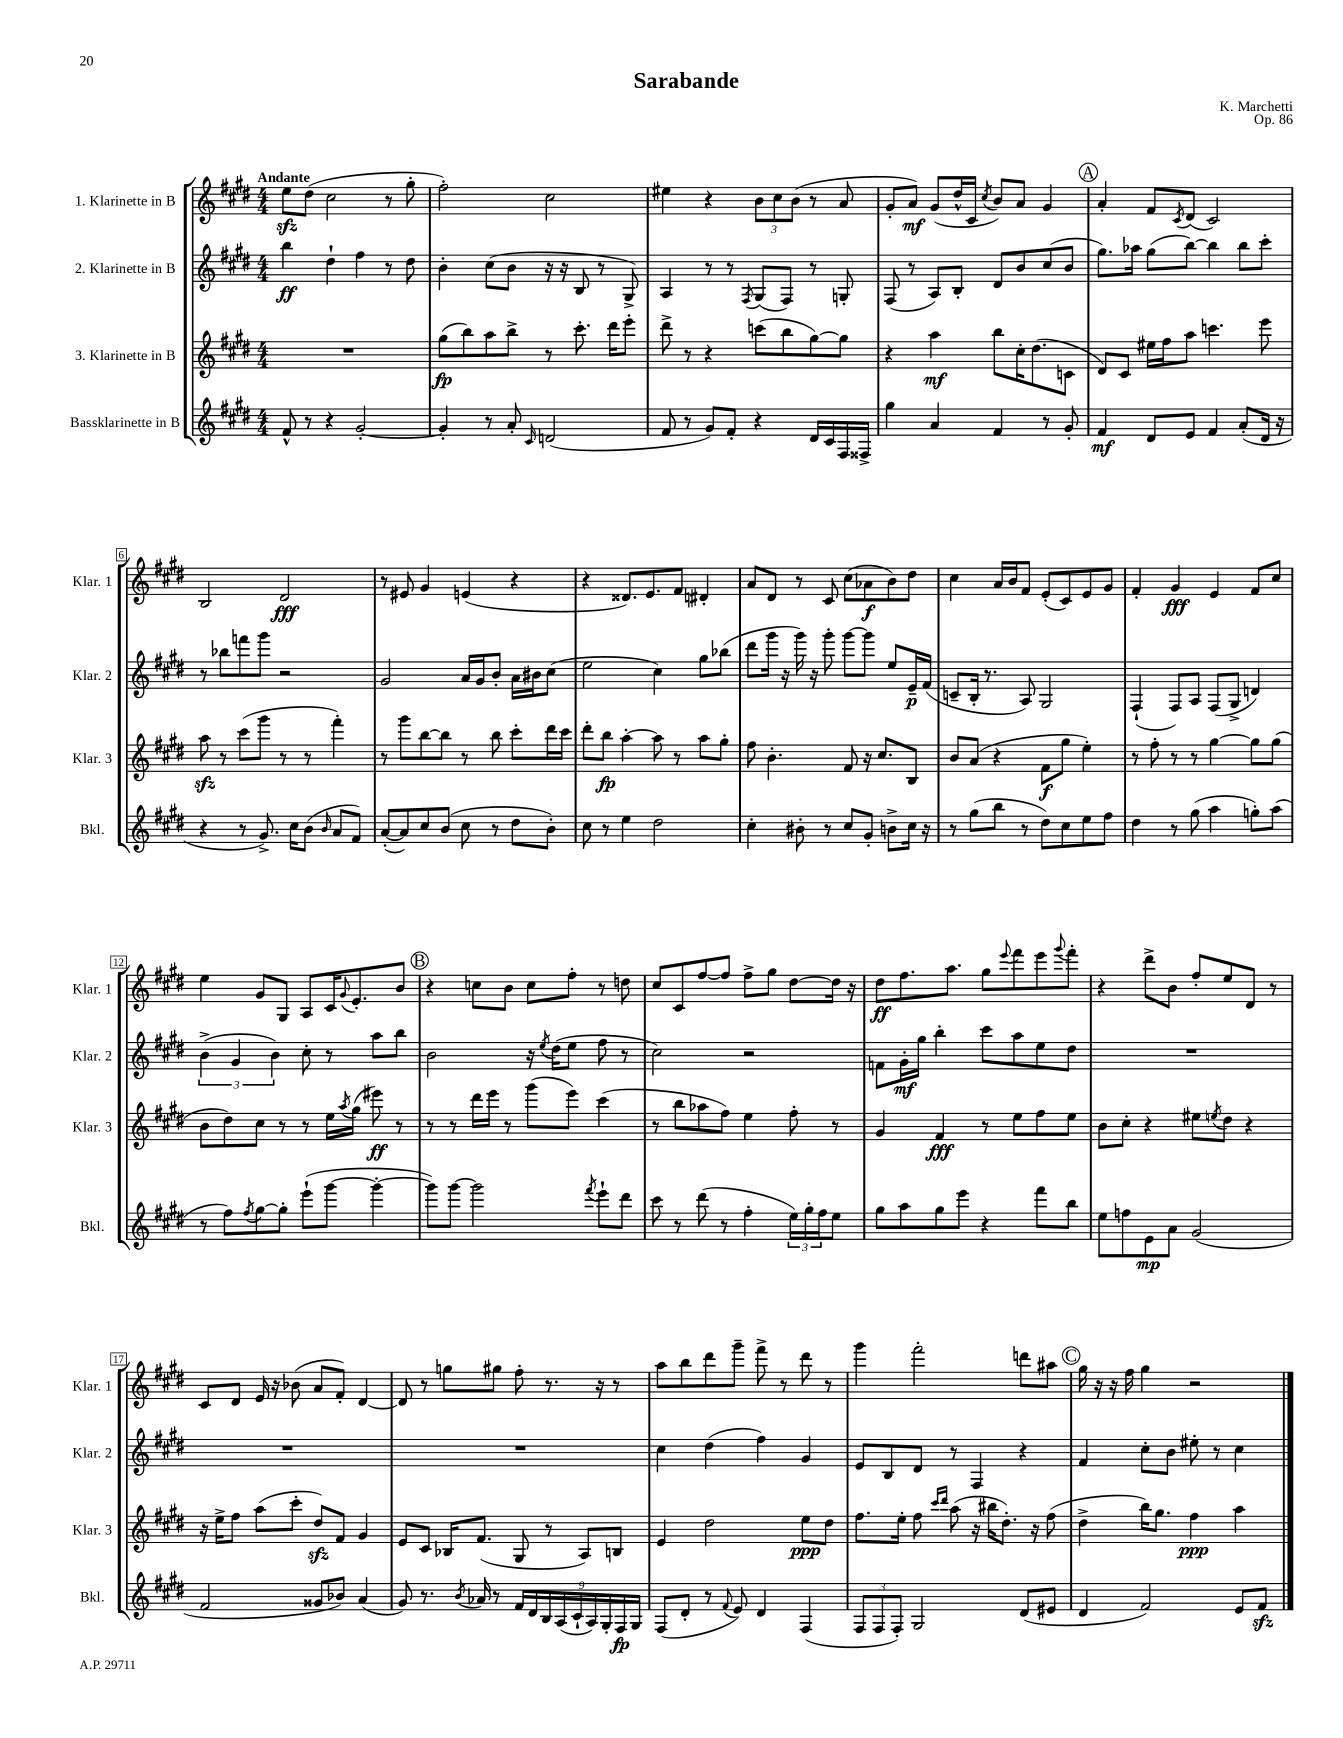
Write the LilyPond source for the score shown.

\header { title = "Sarabande" composer = "K. Marchetti" opus = "Op. 86" }
<<
\new StaffGroup <<
\new Staff = "s0" \with { instrumentName = "1. Klarinette in B" shortInstrumentName = "Klar. 1" } {
    \clef treble \key e \major \numericTimeSignature \time 4/4 \tempo "Andante"
    e''8\sfz dis''8( cis''2 r8 gis''8-. |
    fis''2-.) cis''2 |
    eis''4 r4 \tuplet 3/2 { b'8 cis''8 b'8( } r8 a'8 |
    gis'8-. a'8\mf) gis'8( dis''16-^ cis'16 \acciaccatura { cis''8 } b'8) a'8 gis'4 |
    \mark \markup { \circle "A" } a'4-. fis'8 \acciaccatura { cis'8 } dis'8( cis'2) |
    b2 dis'2\fff |
    r8 eis'8 gis'4 e'4( r4 |
    r4 disis'8.) e'8. fis'8 dis'4-. |
    a'8 dis'8 r8 cis'8 cis''8( aes'8\f b'8) dis''8 |
    cis''4 a'16 b'16 fis'8 e'8-.( cis'8) e'8 gis'8 |
    fis'4-. gis'4\fff e'4 fis'8 cis''8 |
    e''4 gis'8 gis8 a8 cis'16 \appoggiatura { gis'8 } e'8.-. b'8 |
    \mark \markup { \circle "B" } r4 c''8 b'8 c''8 fis''8-. r8 d''8 |
    cis''8 cis'8 fis''8~ fis''8 fis''8-> gis''8 dis''8~ dis''16 r16 |
    dis''8\ff fis''8. a''8. gis''8 \appoggiatura { e'''8 } fis'''8 e'''8 \appoggiatura { gis'''8 } fis'''8-. |
    r4 dis'''8-> b'8 fis''8-. e''8 dis'8 r8 |
    cis'8 dis'8 e'16 r16 bes'8( a'8 fis'8-.) dis'4~ |
    dis'8 r8 g''8 gis''8 fis''8-. r8. r16 r8 |
    a''8 b''8 dis'''8 gis'''8-- fis'''8-> r8 dis'''8 r8 |
    gis'''4 fis'''2-. d'''8 ais''8 |
    \mark \markup { \circle "C" } gis''16 r16 r16 fis''16 gis''4 r2 \bar "|." |
}
\new Staff = "s1" \with { instrumentName = "2. Klarinette in B" shortInstrumentName = "Klar. 2" } {
    \clef treble \key e \major \numericTimeSignature \time 4/4
    b''4\ff dis''4-! fis''4 r8 dis''8 |
    b'4-. cis''8( b'8 r16 r16 b8 r8 gis8->) |
    a4 r8 r8 \acciaccatura { fis8 } gis8( fis8) r8 g8-. |
    fis8( r8 a8) b8-. dis'8 b'8 cis''8( b'8 |
    \mark \markup { \circle "A" } gis''8.) aes''16 gis''8( b''8~) b''4 b''8 cis'''8-. |
    r8 bes''8 f'''8 gis'''8 r2 |
    gis'2 a'16 gis'16 b'8-. a'16 bis'16 cis''8( |
    e''2 cis''4) gis''8 bes''8( |
    dis'''8 gis'''16 r16 gis'''16) r16 gis'''8-. gis'''8~ gis'''8 e''8 e'16--\p fis'16( |
    c'8-- b16-. r8. a8) gis2 |
    fis4-!( fis8) a8 fis8( gis8-> d'4) |
    \tuplet 3/2 { b'4->( gis'4 b'4) } cis''8-. r8 a''8 b''8 |
    \mark \markup { \circle "B" } b'2 r16 \acciaccatura { e''8 } dis''16( e''8 fis''8 r8 |
    cis''2) r2 |
    f'8 gis'16-.\mf gis''16 b''4-. cis'''8 a''8 e''8 dis''8 |
    R1 |
    R1 |
    R1 |
    cis''4 dis''4( fis''4) gis'4 |
    e'8 b8 dis'8 r8 fis4 r4 |
    \mark \markup { \circle "C" } fis'4 cis''8-. b'8 eis''8-. r8 cis''4 \bar "|." |
}
\new Staff = "s2" \with { instrumentName = "3. Klarinette in B" shortInstrumentName = "Klar. 3" } {
    \clef treble \key e \major \numericTimeSignature \time 4/4
    R1 |
    gis''8\fp( b''8) a''8 b''8-> r8 cis'''8.-. dis'''16 e'''8-. |
    dis'''8-> r8 r4 c'''8( b''8 gis''8~) gis''8 |
    r4 a''4\mf b''8 cis''16-. dis''8.( c'8 |
    \mark \markup { \circle "A" } dis'8) cis'8 eis''16 fis''16 a''8 c'''4. e'''8 |
    a''8\sfz r8 cis'''8( gis'''8 r8 r8 fis'''4-.) |
    r8 gis'''8 b''8~ b''8 r8 b''8 cis'''8-. dis'''16 cis'''16 |
    dis'''8-. b''8\fp a''4~-. a''8 r8 a''8 gis''8-. |
    fis''8 b'4.-. fis'8 r16 cis''8. b8 |
    b'8 a'8( r4 fis'8\f gis''8 e''4-.) |
    r8 fis''8-. r8 r8 gis''4~ gis''8 gis''8( |
    b'8 dis''8) cis''8 r8 r8 e''16 \acciaccatura { a''8 } gis''16( eis'''8\ff) r8 |
    \mark \markup { \circle "B" } r8 r8 dis'''16 e'''16 r8 gis'''8( e'''8) cis'''4( |
    r8 b''8 aes''8 fis''8) e''4 fis''8-. r8 |
    gis'4 fis'4\fff r8 e''8 fis''8 e''8 |
    b'8 cis''8-. r4 eis''8 \acciaccatura { e''8 } dis''8 r4 |
    r16 e''16-> fis''8 a''8( cis'''8-. dis''8\sfz) fis'8 gis'4 |
    e'8 cis'8 bes16 fis'8.( gis8 r8 a8) b8 |
    e'4 dis''2 e''8\ppp dis''8 |
    fis''8. e''16-. fis''8 \grace { cis'''16 dis'''16 } a''8( r16 bis''16 dis''8.-.) r16 fis''8( |
    \mark \markup { \circle "C" } dis''4-> b''16) gis''8. fis''4\ppp a''4 \bar "|." |
}
\new Staff = "s3" \with { instrumentName = "Bassklarinette in B" shortInstrumentName = "Bkl." } {
    \clef treble \key e \major \numericTimeSignature \time 4/4
    fis'8-^ r8 r4 gis'2~-. |
    gis'4-. r8 a'8-. \grace { cis'16 } d'2( |
    fis'8 r8 gis'8) fis'8-. r4 dis'16 cis'16 fis16 fisis16-> |
    gis''4 a'4 fis'4 r8 gis'8-. |
    \mark \markup { \circle "A" } fis'4\mf dis'8 e'8 fis'4 a'8-.( dis'16 r16 |
    r4 r8 gis'8.->) cis''16 b'8( \grace { b'16 } a'8 fis'8) |
    a'8~-.( a'8) cis''8 b'8( cis''8 r8 dis''8 b'8-.) |
    cis''8 r8 e''4 dis''2 |
    cis''4-. bis'8-. r8 cis''8 gis'8-. b'8-> cis''16 r16 |
    r8 gis''8( b''8 r8 dis''8) cis''8 e''8 fis''8 |
    dis''4 r8 gis''8( a''4 g''8-.) a''8( |
    r8 fis''8) \acciaccatura { fis''8 } gis''8~ gis''8-. e'''8-!( gis'''8~ gis'''4~-. |
    \mark \markup { \circle "B" } gis'''8) gis'''8~ gis'''2 \acciaccatura { fis'''8 } e'''8-! dis'''8 |
    cis'''8 r8 dis'''8( r8 fis''4-. \tuplet 3/2 { e''16) gis''16-. fis''16 } e''8 |
    gis''8 a''8 gis''8 e'''8 r4 fis'''8 b''8 |
    e''8 f''8 e'8\mp a'8 gis'2( |
    fis'2 gisis'8 bes'8) a'4( |
    gis'8) r8. \acciaccatura { b'8 } aes'16 r8 \tuplet 9/8 { fis'16 dis'16 b16 a16( cis'16-! a16) gis16-. fis16\fp gis16 } |
    fis8( dis'8-. r8 \appoggiatura { fis'8 } e'8) dis'4 fis4( |
    \tuplet 3/2 { fis8 fis8 fis8-.) } gis2 dis'8( eis'8 |
    \mark \markup { \circle "C" } dis'4 fis'2) e'8 fis'8\sfz \bar "|." |
}
>>
>>
\layout { \context { \Score \override BarNumber.stencil = #(make-stencil-boxer 0.1 0.3 ly:text-interface::print) } }
